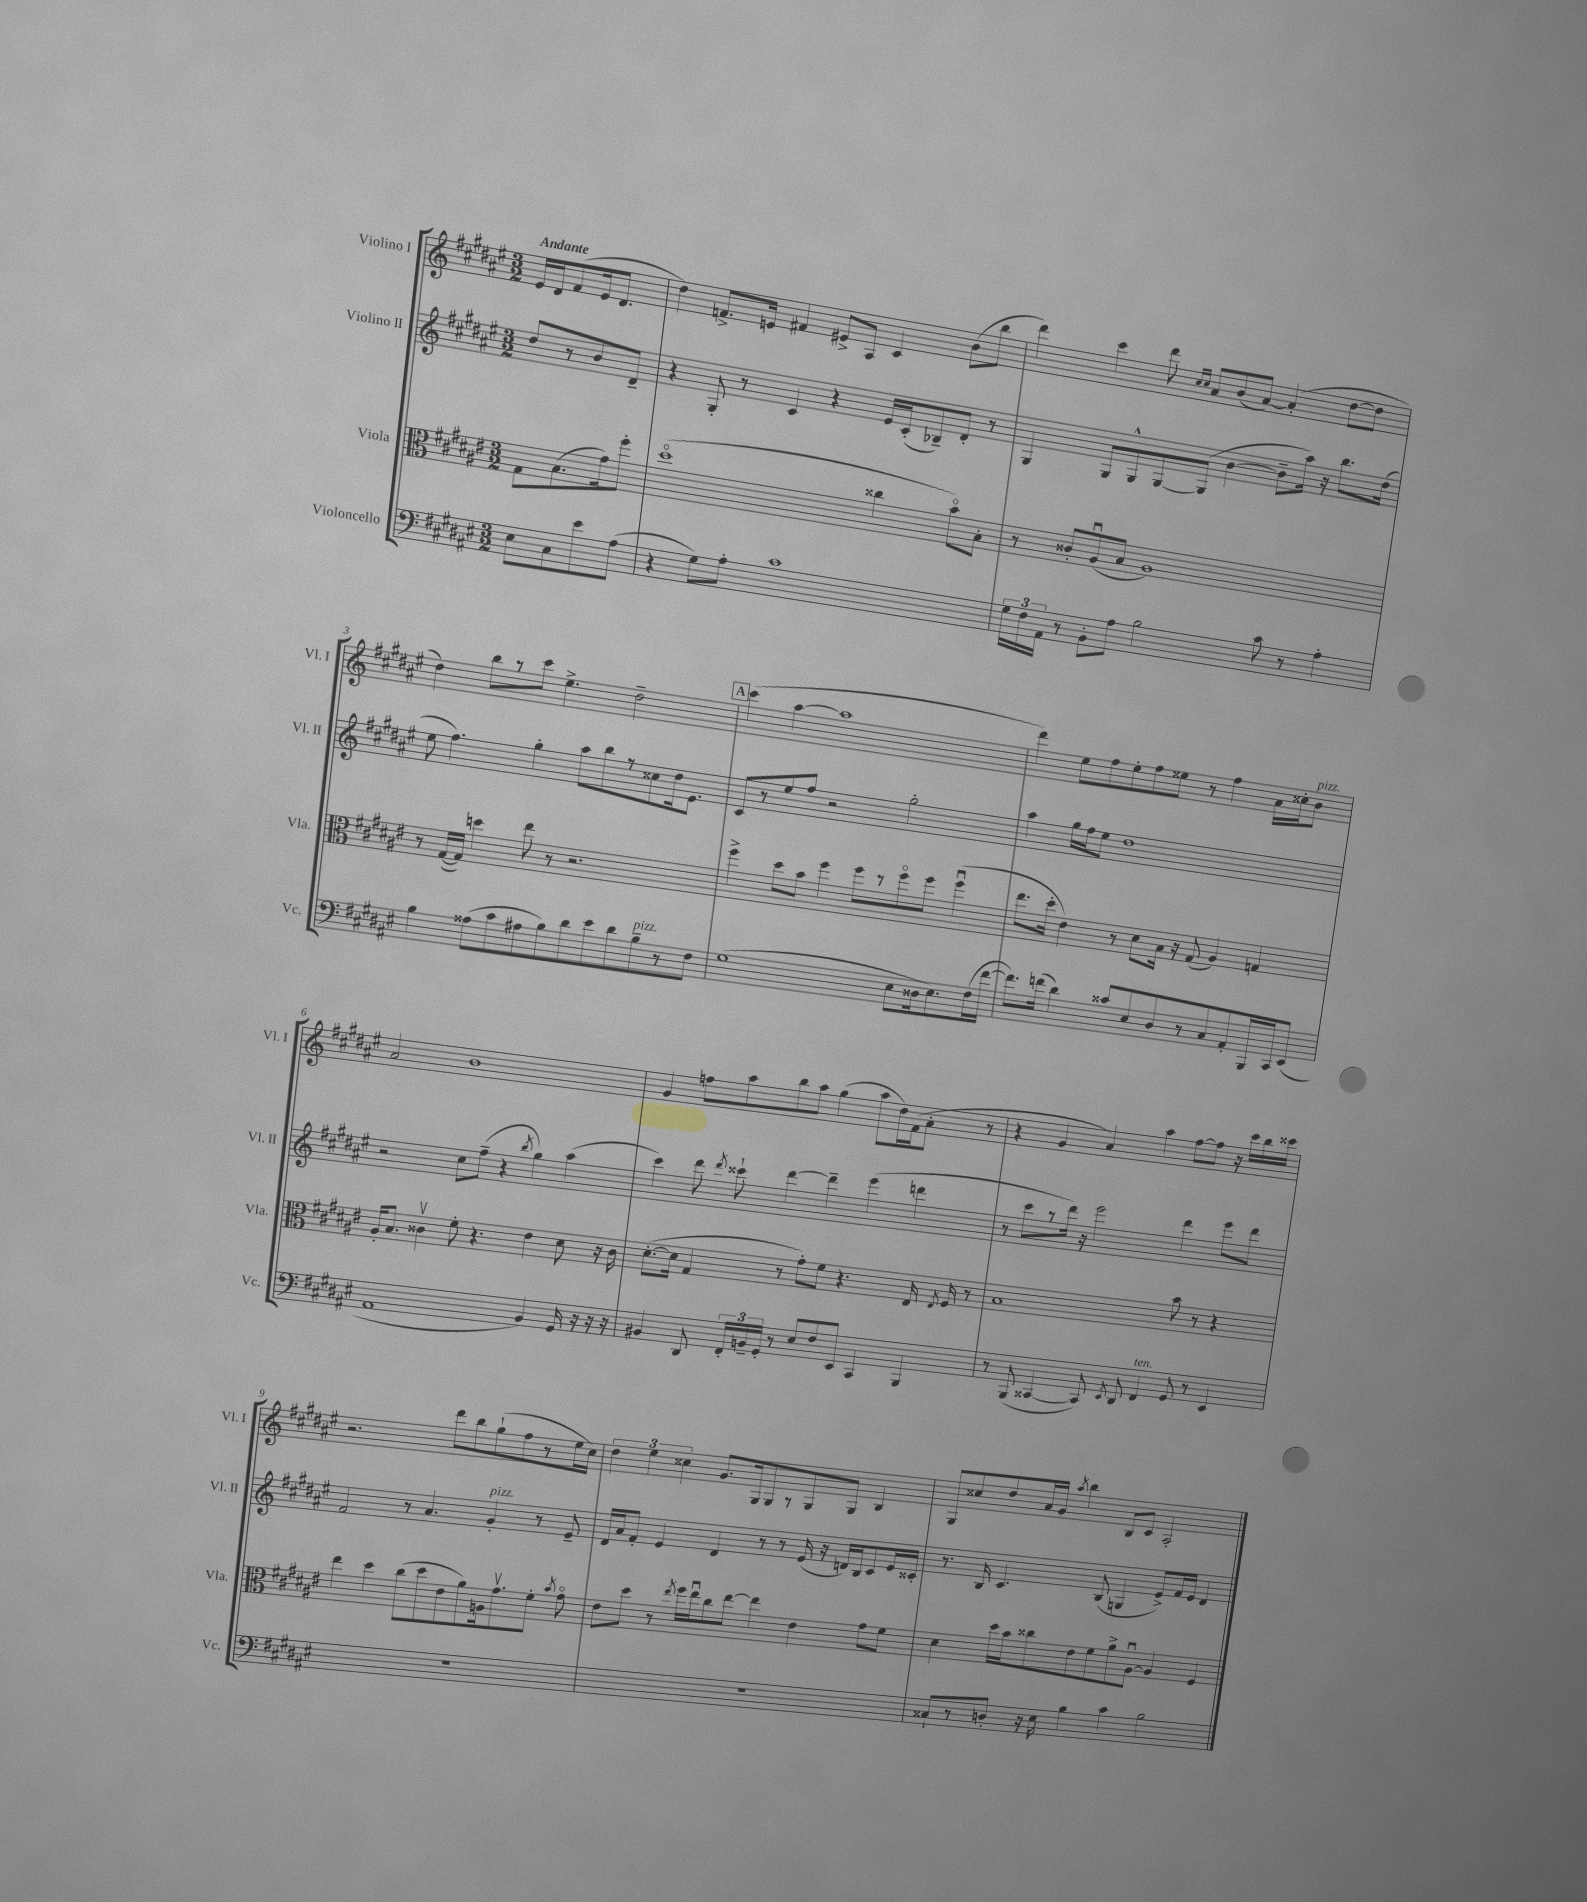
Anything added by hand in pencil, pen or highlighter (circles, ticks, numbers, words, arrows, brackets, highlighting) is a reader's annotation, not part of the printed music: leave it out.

**kern	**kern	**kern	**kern
*staff4	*staff3	*staff2	*staff1
*clefF4	*clefC3	*clefG2	*clefG2
*k[f#c#g#d#a#e#]	*k[f#c#g#d#a#e#]	*k[f#c#g#d#a#e#]	*k[f#c#g#d#a#e#]
*M3/2	*M3/2	*M3/2	*M3/2
8E#\L	8G#\L	8dd#/L	16e#/LL
.	.	.	16d#/J
8C#\	(8.B\	8r	(8f#/
8e#\	.	8b/	16e#/k
.	16g#\k)	.	8.d#/J
(8A#\J	8ff#'\J	8d#~/J	.
=	=	=	=
4r	(1dd#o	4r	4dd#\)
8G#\L)	.	8G#'/	8.f^/L
8A#'\J	.	8r	.
.	.	.	16e/Jk
1c#	.	4c#/	4f#/
.	.	4r	8e#^/L
.	.	.	8A#/J
.	4cc##\	16e#/LL	4c#/
.	.	(16c#'/J	.
.	.	8B-~/)	.
.	8bo\L)	8d#'/J	(8b\L
.	8B'\J	8r	8bb\J
=	=	=	=
24G#\LL	8r	4G#/	4ddd#\)
24F#\	.	.	.
24AA#\JJ	.	.	.
8r	8c##'/L	.	.
8BB'\L	(8A#u/	8G#/L	4ccc#\
8A#\J	8B/J	8G#^^/	.
2B\	1A#)	[8G#/	8ddd#\
.	.	.	16qqcc#/LL
.	.	.	16qqcc#/JJ
.	.	(8G#/]J	8a#/L
.	.	[4b\	(8b/
.	.	.	[8a#/J)
8c#\	.	8b~\]L	(4a#'/]
8r	.	16aa#\Jk)	.
.	.	16r	.
4A#'\	.	8.bb\L	[8dd#\L
.	.	.	8dd#\]J
.	.	(16dd#\Jk	.
=	=	=	=
4B\	8r	8ee#\	4dd#\)
.	([16G#/LL	4.ff#\)	.
.	16G#/]JJ)	.	.
(8A##\L	4dd\	.	8bb\L
8c#\	.	.	8r
8A#\	8ee#\	4gg#'\	8ccc#\J
8B\)	8r	.	4.ee#^\
8d#\	2.r	8aa#\L	.
8e#\	.	8bb\	.
8d#\	.	8r	2dd#~\
8B~\	.	8cc##\	.
8r	.	16dd#\k	.
.	.	8.e#\J	.
8F#\J	.	.	.
=	=	=	=
(1G#	4ff#^\	8c#/L	(4ccc#\
.	.	8r	.
.	8dd#\L	8ee#/	[4aa#\
.	8b\J	8ff#/J	.
.	4ff#\	2r	1aa#]
.	8ff#\L	.	.
.	8r	.	.
8E#\L	8ff#o\	2gg#'\	.
16D##\k	8ff#\J	.	.
8.E#\)	.	.	.
.	(4ff#u\	.	.
(16F#\L	.	.	.
[16f#\JJ	.	.	.
=	=	=	=
8.f#\]L)	8.ee#\L	4aa#\	4ddd#\)
(16f\Jk	16dd#'\Jk	.	.
4d#\)	4e#\)	16gg#\LL	8ee#\L
.	.	16ff#\J	.
.	.	8ee#\J	8ff#\
8c##/L	8r	1dd#	8ee#'\
8E#/	8d#\L	.	8ff#\
8D#/	16B\Jk	.	8ee##\J
.	16r	.	.
8r	(8G#/	.	8r
8C#/	4A#/)	.	4ff#\
8AA#'/	.	.	.
16BBB/L	4G/	.	16a#\LL
16CC#/J	.	.	16cc##'\J
(8EE#/J	.	.	8b\J
=	=	=	=
1AA#	16A#'/LK	2r	2a#/
.	8.B/J	.	.
.	4c##v\	.	.
.	8f#'\	8cc#\L	1b
.	4.r	(8ff#~\J	.
.	.	4r	.
.	.	8qbb/	.
4BB/)	4e#\	4gg#\)	.
16GG#/	8d#\	(4aa#\	.
16r	.	.	.
16r	16r	.	.
16r	16c##\	.	.
=	=	=	=
4BB#/	([8.d#'\L	4ccc#\)	4g#/
.	16d#\]Jk	.	.
8DD#/	4G#/	8ddd#\	8ff\L
.	.	8qddd#/	.
24FF#'/LL	.	8ccc##`\	8aa#\
24BB~/	.	.	.
24GG#'/JJ	.	.	.
8r	8r	[4ddd#\	8bb\
8E#/L	8g#'\L)	.	8aa#\J
8F#/	8f#\J	4ddd#~\]	(4gg#\
8EE#/J	4.r	.	.
4CC#/	.	(4eee#\	8aa#\L
.	.	.	16dd#\L)
.	.	.	(16f#\J
4BBB/	16E#/	4ddd\	8a#'\J
.	8qE#/	.	.
.	16F#/	.	.
.	8r	.	8r
=	=	=	=
8r	1B	8r	4r
(8BBB/	.	8ccc#\L	.
[4CC##/	.	8r	4g#/
.	.	16ddd#\Jk)	.
.	.	16r	.
8CC##/])	.	2eee#\	4a#/)
8qEE#/	.	.	.
8DD#/	.	.	.
4FF#/	.	.	4aa#\
8GG#/	8b\	4ddd#\	[8ff#\L
8r	8r	.	8ff#\]J
4EE#/	4r	8eee#\L	16r
.	.	.	16ccc#\LL
.	.	8ddd#\J	16bb\
.	.	.	16ccc##\JJ
=	=	=	=
1.r	4ee#\	2f#/	2.r
.	4dd#\	.	.
.	(8cc#\L	8r	.
.	8dd#\	4.a#/	.
.	8e#\	.	8ddd#\L
.	8a#\)	.	8bb\
.	16A\k	4g#'/	(8gg#`\
.	8.g#v\	.	.
.	.	.	8ff#\
.	8f#'\J	8r	8r
.	8qb/	.	.
.	8g#o\	8e#~/	16ee#\L
.	.	.	16cc#\JJ)
=	=	=	=
1.r	8e#\L	16d#/LL	6dd#\
.	.	16a#/J	.
.	8dd#\J	8f#'/J	.
.	.	.	6ee#\
.	8r	4e#/	.
.	.	.	6cc##\
.	8qee#/	.	.
.	16ff#\LL	.	.
.	16ee#u\J	.	.
.	8cc#\	4d#/	8.g#/L
.	[8ee#\J	.	.
.	.	.	16G#/k
.	4ee#\]	8r	8G#/
.	.	8r	8r
.	4e#\	(16e#/	8G#/
.	.	16r	.
.	.	16d/LL)	8G#/J
.	.	16B/J	.
.	8g#\L	8c#/	4B/
.	8f#\J	16e#/L	.
.	.	16c##'/JJ	.
=	=	=	=
8C##`/L	4d#\	8.r	8G#/L
8r	.	.	8cc##/
.	.	16B/	.
8D'/J	16dd#\LL	4.c#/	8dd#/
.	16b\J	.	.
16r	8cc##\	.	16a#/L
16E#\	.	.	16g#/JJ
.	.	.	8qaa#/
4B\	8e#\	.	4bb\
.	8f#\	(8B/	.
4c#\	8a#^\	4G/	8B/L
.	[8A#u\J	.	8c#/J
2B\	4A#/]	8e#^/L)	2A#'/
.	.	16f#/L	.
.	.	16e#/JJ	.
.	4F#/	4d#/	.
==	==	==	==
*-	*-	*-	*-
